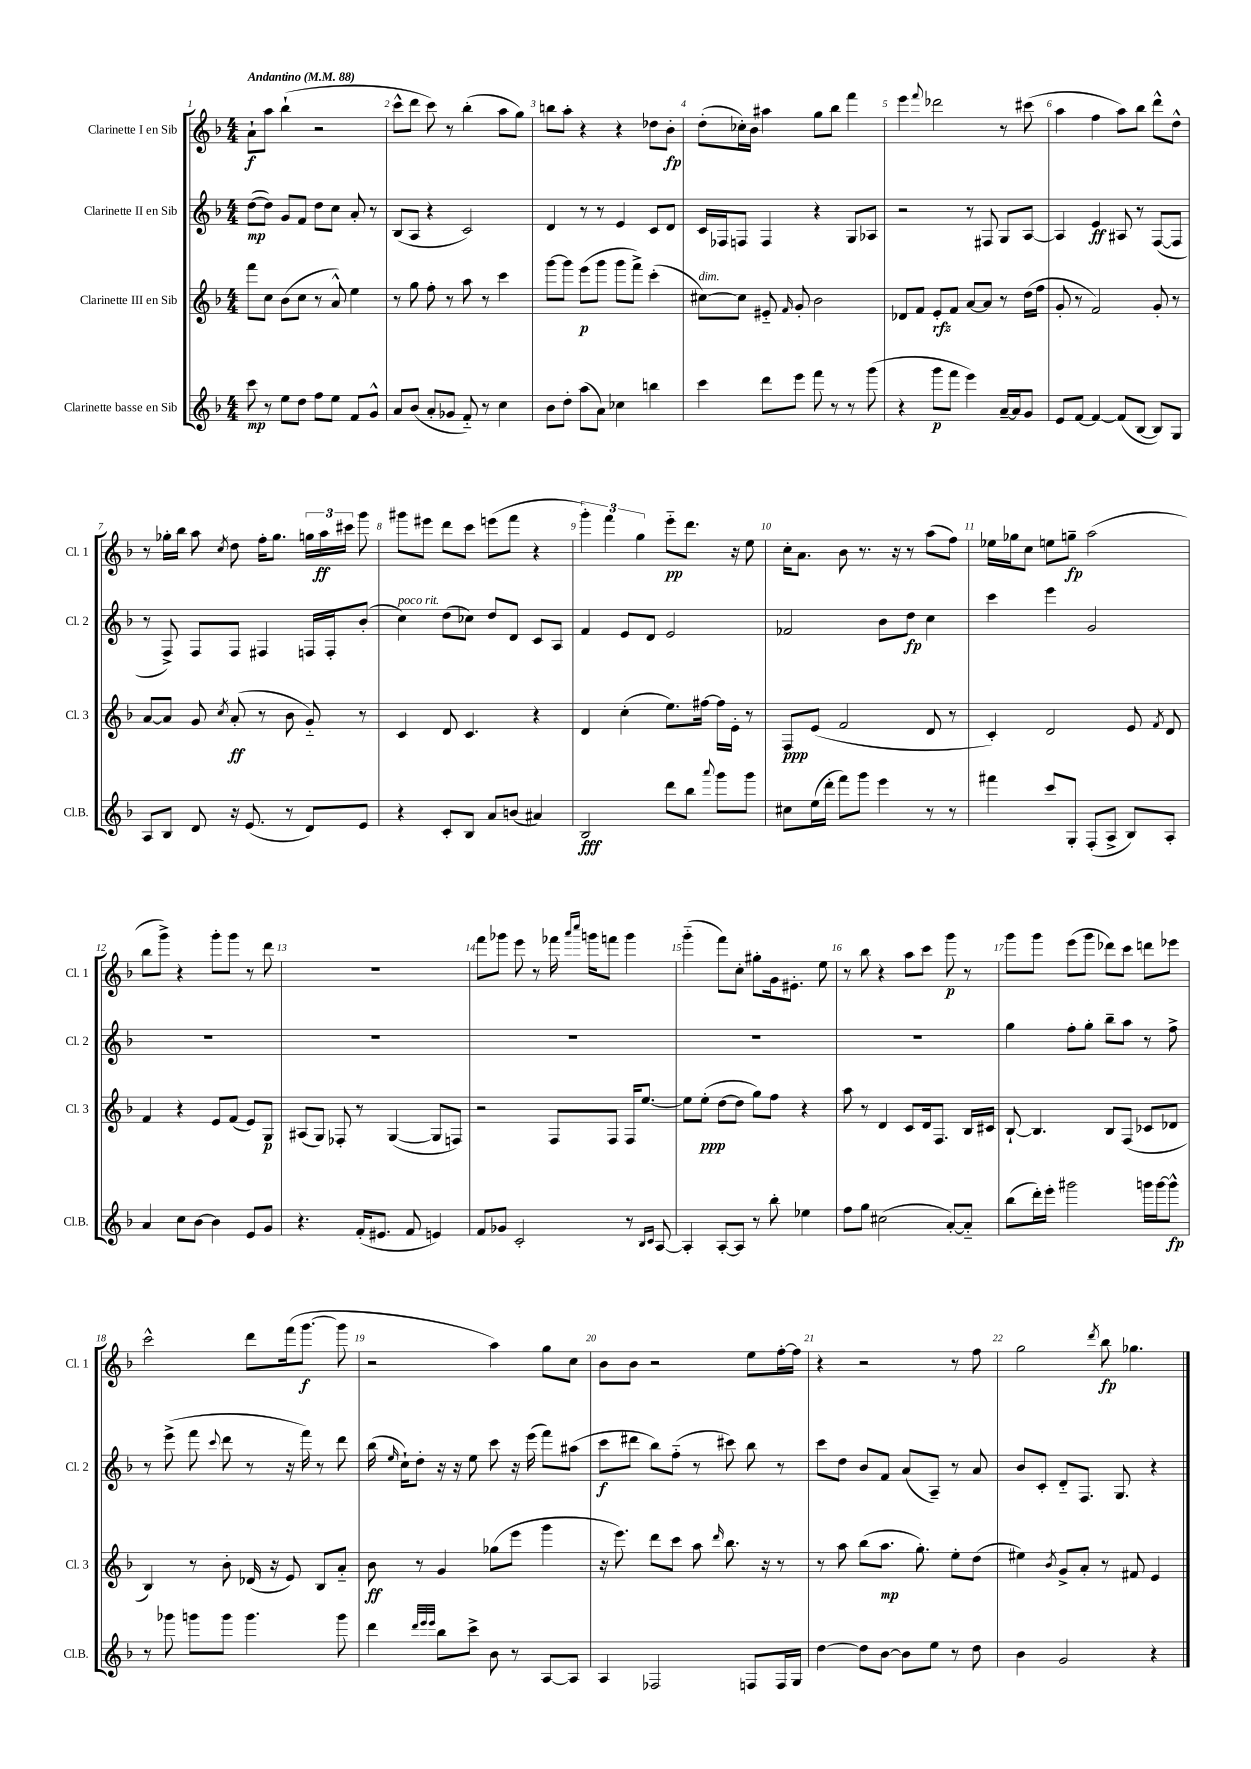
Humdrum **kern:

**kern	**kern	**kern	**kern
*staff4	*staff3	*staff2	*staff1
*clefG2	*clefG2	*clefG2	*clefG2
*k[b-]	*k[b-]	*k[b-]	*k[b-]
*M4/4	*M4/4	*M4/4	*M4/4
*MM88	*MM88	*MM88	*MM88
8ccc	8fff	([8dd	8a`
8r	8cc	8dd])	8aa
8ee	(8b-	8g	(4bb-`
8dd	8cc	8f	.
8ff	8r	8dd	2r
8ee	8a^^)	8cc	.
8f	4ee	8a'	.
8g^^	.	8r	.
=	=	=	=
8a	8r	(8B-	8ccc^^
(8b-	8gg	8A	8ddd
8a'	8ff'	4r	8ccc)
8g-	8r	.	8r
8f'~)	8aa	2c)	(4bb-'
8r	8r	.	.
4cc	4ccc	.	8aa
.	.	.	8gg)
=	=	=	=
8b-	[8ggg	4d	8bb
8dd'	8ggg]	.	8aa'
(8aa	(8eee	8r	4r
8a)	8ggg	8r	.
4cc-	8ggg	4e	4r
.	8fff^)	.	.
4bb	(4ccc'	8c	8dd-
.	.	8d	8b-'
=	=	=	=
4ccc	[8cc#)	16c	(8dd'
.	.	16F-	.
.	8cc#]	8F	16cc-')
.	.	.	16b-
8ddd	8e#'~	4F	4aa#
.	16qqf	.	.
8eee	8g'	.	.
8fff	2b-	4r	8gg
8r	.	.	8bb-
8r	.	8G	4fff
(8ggg	.	8A-	.
=	=	=	=
4r	8d-	2r	4eee
.	8f	.	.
.	.	.	8qqfff
8ggg	8e'	.	2ddd-
8fff	8f	.	.
4eee)	[8a	8r	.
.	8a]	8F#	.
[16a~	8r	8G	8r
16a]	.	.	.
8g	(16dd	[8A	(8ccc#
.	16ff	.	.
=	=	=	=
8e	8g'	4A]	4aa
[8f	8r	.	.
4f_	2f)	4e	4ff
(8f]	.	8A#	8aa)
[8B-	.	8r	8bb-
8B-])	8g'	([8F	8ddd^^
8G	8r	8F]	8dd^^
=	=	=	=
8A	[8a	8r	8r
8B-	8a]	8F^)	16gg-'
.	.	.	16bb-
8d	8g	8F	8aa
.	8qcc	.	8qcc
16r	(8a'	8F	8dd
(8.e	.	.	.
.	8r	4F#	16ff'
.	.	.	8.gg-
8r	8b-	.	.
8d)	8g'~)	16F	24gg
.	.	.	24aa
.	.	16F'	.
.	.	.	24ccc#
8e	8r	(8b-'	8ggg
=	=	=	=
4r	4c	4cc)	8ggg#
.	.	.	8eee#
8c'	8d	(8dd	8ddd
8B-	4.c	8cc-)	8ccc
8a	.	8dd	(8eee
(8b	.	8d	8fff
4a#)	4r	8c	4r
.	.	8A	.
=	=	=	=
2B-	4d	4f	6ggg')
.	.	.	6fff
.	(4cc'	8e	.
.	.	.	6gg
.	.	8d	.
8ddd	8.ee)	2e	8eee'~
8bb-	.	.	8.ddd
.	[16ff#	.	.
8qqaaa	.	.	.
8ggg	16ff#]	.	.
.	16e'	.	16r
8ggg	8r	.	8ee
=	=	=	=
8cc#	8F	2f-	16cc'
.	.	.	8.a
(16ee	(8e	.	.
16ddd'	.	.	.
8fff)	2f	.	8b-
8ggg	.	.	8.r
4eee	.	8b-	.
.	.	.	16r
.	.	8dd	8r
8r	8d	4cc	(8aa
8r	8r	.	8ff)
=	=	=	=
4fff#	4c')	4ccc	16ee-
.	.	.	16gg-
.	.	.	8cc
8ccc	2d	4eee	8ee
8G'	.	.	8gg~
(8F'	.	2g	(2aa
8A^	.	.	.
8B-)	8e	.	.
.	8qf	.	.
8A'	8d	.	.
=	=	=	=
4a	4f	1r	8bb-
.	.	.	8ggg^)
8cc	4r	.	4r
[8b-	.	.	.
4b-]	8e	.	8ggg'
.	(8f	.	8ggg
8e	8e)	.	8r
8g	8G	.	8ddd
=	=	=	=
4.r	(8A#	1r	1r
.	8G)	.	.
.	8F-'	.	.
(16f'	8r	.	.
8.e#	.	.	.
.	([4G	.	.
8f	.	.	.
4e)	8G]	.	.
.	8F)	.	.
=	=	=	=
8f	2r	1r	8fff
8g-	.	.	8ggg-
2c'	.	.	8eee
.	.	.	8r
.	8F	.	16fff-
.	.	.	16qqaaa
.	.	.	16qqcccc
.	.	.	16ggg
.	8F	.	8fff
8r	16F	.	4ggg
.	[8.ee	.	.
16qqB-	.	.	.
16qqc	.	.	.
[8A	.	.	.
=	=	=	=
4A']	8ee]	1r	(4ggg'~
.	(8ee'	.	.
[8A'	[8dd	.	8fff)
8A]	8dd]	.	8cc'
8r	8gg)	.	8gg#'
8bb-'	8ff	.	16g
.	.	.	8.e#'
4ee-	4r	.	.
.	.	.	8ee
=	=	=	=
8ff	8aa	1r	8r
8gg	8r	.	8bb-
(2cc#	4d	.	4r
.	8c	.	8aa
.	16d	.	8ccc
.	8.F	.	.
[8a')	.	.	8ggg
8a'~]	16B-	.	8r
.	16c#	.	.
=	=	=	=
(8bb-	[8B-`	4gg	8ggg
16ddd')	4.B-]	.	8ggg
16eee'	.	.	.
2ggg#	.	8ff'	(8eee
.	.	8gg'	8ggg
.	8B-	8bb-~	8ddd-)
.	(8F	8aa	8ccc
16ggg	8c-	8r	8ddd
[16ggg	.	.	.
8ggg^^]	8d-	8ff^	8eee-
=	=	=	=
8r	4B-)	8r	2ccc^^
8ggg-	.	(8eee^	.
8ggg	8r	8fff	.
.	.	8qqccc	.
8ggg	8b-'	8ddd	.
4.ggg	(16d-	8r	8ddd
.	16r	.	.
.	8e)	16r	(16fff
.	.	16fff)	[8.ggg
.	8B-	8r	.
8ggg	8a'~	8ddd	8ggg]
=	=	=	=
4ddd	8b-	(16bb-	2r
.	.	16qqee	.
.	.	16cc`)	.
.	8r	8dd'	.
32qqddd	.	.	.
32qqeee	.	.	.
32qqeee	.	.	.
8bb-	4g	16r	.
.	.	16r	.
8ccc^	.	8ee	.
8b-	(8gg-	8ccc	4aa)
8r	8eee	16r	.
.	.	(16eee	.
[8A	4ggg	8fff)	8gg
8A]	.	(8aa#	8cc
=	=	=	=
4A	16r	8ccc	8b-
.	8.eee)	.	.
.	.	8ddd#	8b-
2F-	8ddd	8bb-)	2r
.	8ccc	(8ff'~	.
.	8aa	8r	.
.	16qqddd	.	.
.	8.bb-	8ccc#)	.
8F	.	8bb-	8ee
.	16r	.	.
16F	8r	8r	[16ff'
16G	.	.	16ff]
=	=	=	=
[4dd	8r	8ccc	4r
.	8aa	8dd	.
8dd]	(8bb-	8b-	2r
[8b-	8.aa	8f	.
8b-]	.	(8a	.
.	8.gg')	.	.
8ee	.	8A~)	.
8r	8ee'	8r	8r
8dd	(8dd	8a	8ff
=	=	=	=
4b-	4ee#)	8b-	2gg
.	.	8c'	.
.	8qb-	.	.
2g	8g^	8d'~	.
.	8a'	8.F	.
.	.	.	8qddd
.	8r	.	8bb-
.	.	8.G	.
.	8f#	.	4.gg-
4r	4e	4r	.
==	==	==	==
*-	*-	*-	*-
